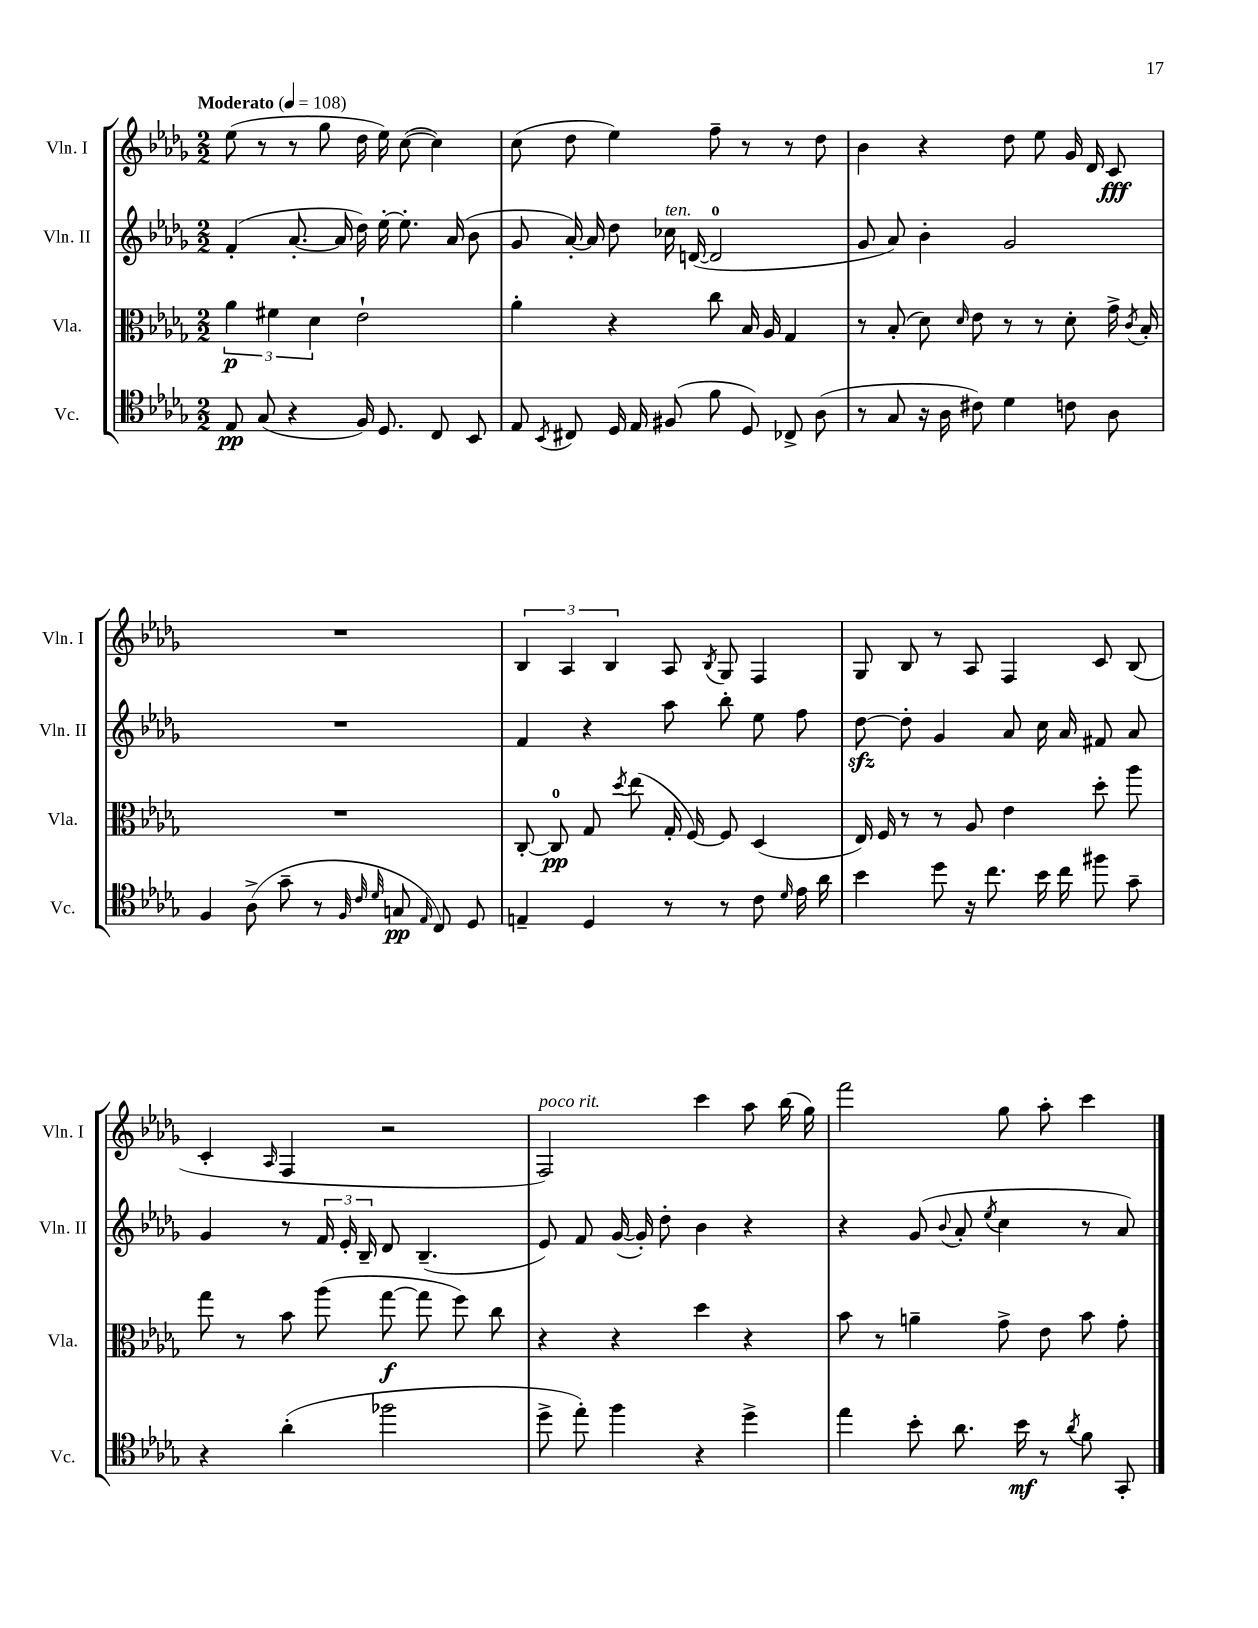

**kern	**dynam	**kern	**dynam	**kern	**kern	**dynam
*part4	*part4	*part3	*part3	*part2	*part1	*part1
*staff4	*staff4	*staff3	*staff3	*staff2	*staff1	*staff1
*I"Vc.	*	*I"Vla.	*	*I"Vln. II	*I"Vln. I	*
*I'Vc.	*	*I'Vla.	*	*I'Vln. II	*I'Vln. I	*
*clefC4	*	*clefC3	*	*clefG2	*clefG2	*
*k[b-e-a-d-g-]	*	*k[b-e-a-d-g-]	*	*k[b-e-a-d-g-]	*k[b-e-a-d-g-]	*
*M2/2	*	*M2/2	*	*M2/2	*M2/2	*
*MM108	*	*MM108	*	*MM108	*MM108	*
=1	=1	=1	=1	=1	=1	=1
!	!	!	!	!	!LO:TX:a:B:t=Moderato	!
8E-/	pp	6a-\	p	(4f'/	(8ee-\	.
(8G-/	.	.	.	.	8r	.
.	.	6f#X\	.	.	.	.
4r	.	.	.	[8.a-'/	8r	.
.	.	6d-\	.	.	.	.
.	.	.	.	.	8gg-\	.
.	.	.	.	16a-/]	.	.
16F/)	.	2e-`\	.	16dd-\)	16dd-\	.
8.D-/	.	.	.	[16ee-'\	16ee-\)	.
.	.	.	.	8.ee-'\]	([8cc\	.
8C/	.	.	.	.	4cc\])	.
.	.	.	.	(16a-/	.	.
8BB-/	.	.	.	8b-\	.	.
=2	=2	=2	=2	=2	=2	=2
8E-/	.	4a-'\	.	8g-/	(8cc\	.
8qBB-/	.	.	.	.	.	.
8C#X/	.	.	.	[16a-'/)	8dd-\	.
.	.	.	.	16a-/]	.	.
16D-/	.	4r	.	8dd-\	4ee-\)	.
16E-/	.	.	.	.	.	.
!	!	!	!	!LO:TX:a:i:t=ten.	!	!
(8F#X/	.	.	.	16cc-X\	.	.
.	.	.	.	([16dn/	.	.
8f\	.	8cc\	.	2d/]	8ff~\	.
8D-/)	.	16B-/	.	.	8r	.
.	.	16A-/	.	.	.	.
8C-X^/	.	4G-/	.	.	8r	.
(8A-\	.	.	.	.	8dd-\	.
=3	=3	=3	=3	=3	=3	=3
8r	.	8r	.	8g-/	4b-\	.
8G-/	.	(8B-'/	.	8a-/)	.	.
16r	.	8d-\)	.	4b-'\	4r	.
16A-\	.	.	.	.	.	.
.	.	16qqd-/	.	.	.	.
8c#X\)	.	8e-\	.	.	.	.
4d-\	.	8r	.	2g-/	8dd-\	.
.	.	8r	.	.	8ee-\	.
8cn\	.	8d-'\	.	.	16g-/	.
.	.	.	.	.	16d-/	.
8A-\	.	16g-^\	.	.	8c/	fff
.	.	8qc/	.	.	.	.
.	.	16B-'/	.	.	.	.
!!LO:LB:g=z
=4	=4	=4	=4	=4	=4	=4
4F/	.	1r	.	1r	1r	.
(8A-^\	.	.	.	.	.	.
8g-~\	.	.	.	.	.	.
8r	.	.	.	.	.	.
32qqF/	.	.	.	.	.	.
32qqc/	.	.	.	.	.	.
32qqd-/	.	.	.	.	.	.
8Gn/	pp	.	.	.	.	.
16qqE-/	.	.	.	.	.	.
8C/)	.	.	.	.	.	.
8D-/	.	.	.	.	.	.
=5	=5	=5	=5	=5	=5	=5
4En~/	.	[8C'/	.	4f/	6B-/	.
.	.	8C/]	pp	.	.	.
.	.	.	.	.	6A-/	.
4D-/	.	8G-/	.	4r	.	.
.	.	.	.	.	6B-/	.
.	.	8qdd-/	.	.	.	.
.	.	(8ee-\	.	.	.	.
8r	.	16G-'/	.	8aa-\	8A-/	.
.	.	[16F/)	.	.	.	.
.	.	.	.	.	8qB-/	.
8r	.	8F/]	.	8bb-'\	8G-/	.
8c\	.	(4D-/	.	8ee-\	4F/	.
16qqd-/	.	.	.	.	.	.
16e-\	.	.	.	8ff\	.	.
16a-\	.	.	.	.	.	.
=6	=6	=6	=6	=6	=6	=6
4b-\	.	16E-/)	.	[8dd-zz\	8G-/	.
.	.	16F/	.	.	.	.
.	.	8r	.	8dd-'\]	8B-/	.
8dd-\	.	8r	.	4g-/	8r	.
16r	.	8A-/	.	.	8A-/	.
8.cc\	.	.	.	.	.	.
.	.	4e-\	.	8a-/	4F/	.
16b-\	.	.	.	16cc\	.	.
16cc\	.	.	.	16a-/	.	.
8ff#X\	.	8dd-'\	.	8f#X/	8c/	.
8g-~\	.	8aa-\	.	8a-/	(8B-/	.
!!LO:LB:g=z
=7	=7	=7	=7	=7	=7	=7
4r	.	8gg-\	.	4g-/	4c'/	.
.	.	8r	.	.	.	.
.	.	.	.	.	16qqA-/	.
(4a-'\	.	8b-\	.	8r	4F/	.
.	.	(8aa-\	.	24f/	.	.
.	.	.	.	24e-'/	.	.
.	.	.	.	24B-~/	.	.
2ff-X\	.	[8gg-\	f	8d-/	2r	.
.	.	8gg-\]	.	(4.B-~/	.	.
.	.	8ff\)	.	.	.	.
.	.	8cc\	.	.	.	.
=8	=8	=8	=8	=8	=8	=8
!	!	!	!	!	!LO:TX:a:i:t=poco rit.	!
8dd-^\	.	4r	.	8e-/)	2F/)	.
8ee-'\)	.	.	.	8f/	.	.
4ff\	.	4r	.	([16g-/	.	.
.	.	.	.	16g-'/])	.	.
.	.	.	.	8dd-'\	.	.
4r	.	4dd-\	.	4b-\	4ccc\	.
4dd-^\	.	4r	.	4r	8aa-\	.
.	.	.	.	.	(16bb-\	.
.	.	.	.	.	16gg-\)	.
=9	=9	=9	=9	=9	=9	=9
4ee-\	.	8b-\	.	4r	2fff\	.
.	.	8r	.	.	.	.
8b-'\	.	4an~\	.	(8g-/	.	.
.	.	.	.	8qqb-/	.	.
8.a-\	.	.	.	8a-'/	.	.
.	.	.	.	8qee-/	.	.
.	.	8g-^\	.	4cc\	8gg-\	.
16b-\	mf	.	.	.	.	.
8r	.	8e-\	.	.	8aa-'\	.
8qa-/	.	.	.	.	.	.
8f\	.	8b-\	.	8r	4ccc\	.
8GG-'/	.	8g-'\	.	8a-/)	.	.
==	==	==	==	==	==	==
*-	*-	*-	*-	*-	*-	*-
